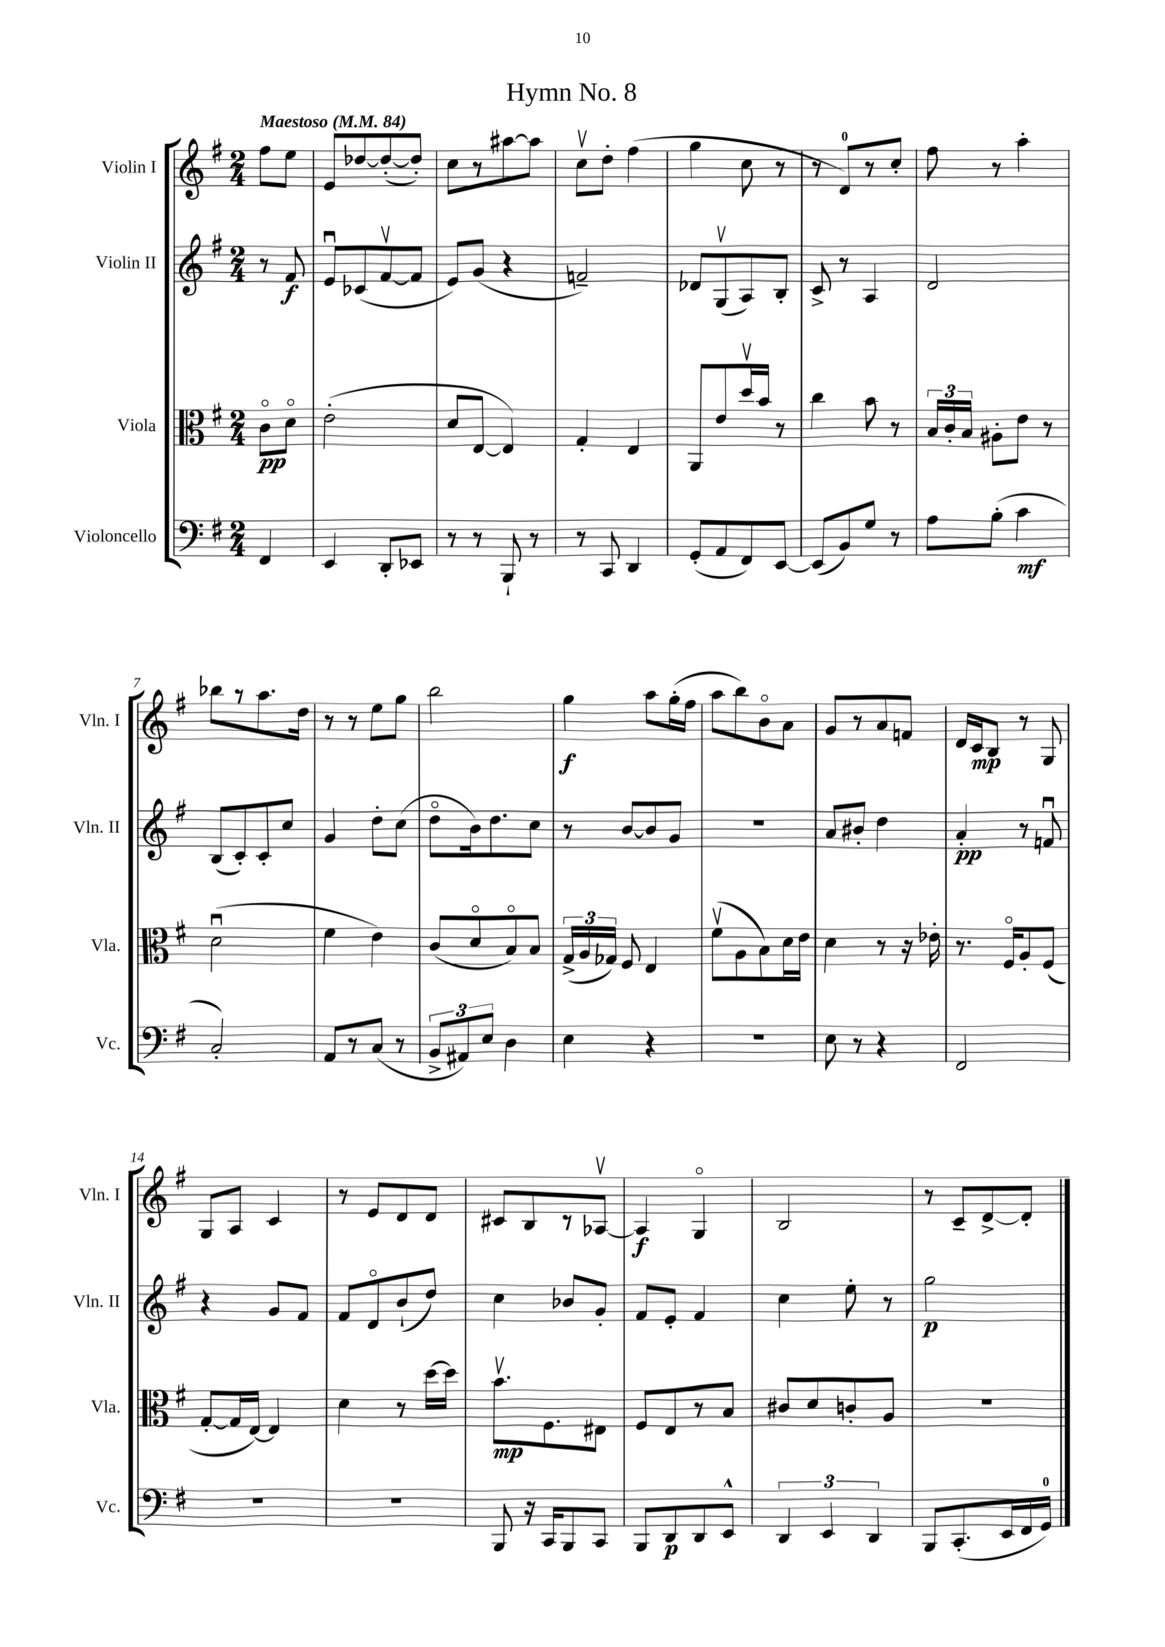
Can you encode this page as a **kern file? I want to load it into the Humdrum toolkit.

**kern	**dynam	**kern	**dynam	**kern	**dynam	**kern	**dynam
*part4	*part4	*part3	*part3	*part2	*part2	*part1	*part1
*staff4	*staff4	*staff3	*staff3	*staff2	*staff2	*staff1	*staff1
*I"Violoncello	*	*I"Viola	*	*I"Violin II	*	*I"Violin I	*
*I'Vc.	*	*I'Vla.	*	*I'Vln. II	*	*I'Vln. I	*
*clefF4	*	*clefC3	*	*clefG2	*	*clefG2	*
*k[f#]	*	*k[f#]	*	*k[f#]	*	*k[f#]	*
*M2/4	*	*M2/4	*	*M2/4	*	*M2/4	*
*MM84	*	*MM84	*	*MM84	*	*MM84	*
=	=	=	=	=	=	=	=
!	!	!	!	!	!	!LO:TX:a:B:t=Maestoso	!
4FF#/	.	8c\L	pp	8r	.	8ff#\L	.
.	.	8d\J	.	8f#/	f	8ee\J	.
=1	=1	=1	=1	=1	=1	=1	=1
4EE/	.	(2e'\	.	8eu/L	.	8e/L	.
.	.	.	.	(8c-X/	.	[8dd-X/	.
8DD'/L	.	.	.	[8f#v/	.	(8dd-'/_	.
8EE-X/J	.	.	.	8f#/J]	.	8dd-'/J])	.
=2	=2	=2	=2	=2	=2	=2	=2
8r	.	8d/L	.	8e/L)	.	8cc\L	.
8r	.	[8E/J	.	(8g/J	.	8r	.
8BBB`/	.	4E/])	.	4r	.	[8aa#X\	.
8r	.	.	.	.	.	8aa#\J]	.
=3	=3	=3	=3	=3	=3	=3	=3
8r	.	4G'/	.	2fn~/)	.	8ccv\L	.
8CC/	.	.	.	.	.	8dd'\J	.
4DD/	.	4E/	.	.	.	(4ff#\	.
=4	=4	=4	=4	=4	=4	=4	=4
(8GG'/L	.	8AA/L	.	8d-X/L	.	4gg\	.
8AA/	.	8e/	.	(8Gv/	.	.	.
8FF#/)	.	16ddv/L	.	8A/)	.	8cc\	.
.	.	16b/JJ	.	.	.	.	.
[8EE/J	.	8r	.	8B'/J	.	8r	.
=5	=5	=5	=5	=5	=5	=5	=5
(8EE/L]	.	4cc\	.	8c^/	.	8r	.
8BB/)	.	.	.	8r	.	8d/L)	.
8G/J	.	8b\	.	4A/	.	8r	.
8r	.	8r	.	.	.	8cc'/J	.
=6	=6	=6	=6	=6	=6	=6	=6
8A\L	.	24B/LL	.	2d/	.	8ff#\	.
.	.	24c'/	.	.	.	.	.
.	.	24B/JJ	.	.	.	.	.
(8B'\J	.	8A#X'\L	.	.	.	8r	.
4c\	mf	8e\J	.	.	.	4aa'\	.
.	.	8r	.	.	.	.	.
!!LO:LB:g=z
=7	=7	=7	=7	=7	=7	=7	=7
2C'/)	.	(2du\	.	(8B/L	.	8bb-X\L	.
.	.	.	.	8c'/)	.	8r	.
.	.	.	.	8c'/	.	8.aa\	.
.	.	.	.	8cc/J	.	.	.
.	.	.	.	.	.	16dd\Jk	.
=8	=8	=8	=8	=8	=8	=8	=8
8AA/L	.	4f#\	.	4g/	.	8r	.
8r	.	.	.	.	.	8r	.
(8C/J	.	4e\)	.	8dd'\L	.	8ee\L	.
8r	.	.	.	(8cc\J	.	8gg\J	.
=9	=9	=9	=9	=9	=9	=9	=9
12BB^/L	.	(8c/L	.	8dd\L	.	2bb\	.
12AA#X/)	.	.	.	.	.	.	.
.	.	8d/	.	16b\k)	.	.	.
12E/J	.	.	.	.	.	.	.
.	.	.	.	8.dd\	.	.	.
4D\	.	8B/)	.	.	.	.	.
.	.	8B/J	.	8cc\J	.	.	.
=10	=10	=10	=10	=10	=10	=10	=10
4E\	.	(24G^/LL	.	8r	.	4gg\	f
.	.	24A/	.	.	.	.	.
.	.	24G-X/JJ)	.	.	.	.	.
.	.	8F#/	.	[8b/L	.	.	.
4r	.	4E/	.	8b/]	.	8aa\L	.
.	.	.	.	8g/J	.	(16gg'\L	.
.	.	.	.	.	.	16ff#\JJ	.
=11	=11	=11	=11	=11	=11	=11	=11
2r	.	(8f#v\L	.	2r	.	8aa\L	.
.	.	8A\	.	.	.	8bb\)	.
.	.	8B\)	.	.	.	8b\	.
.	.	16d\L	.	.	.	8a\J	.
.	.	16e\JJ	.	.	.	.	.
=12	=12	=12	=12	=12	=12	=12	=12
8E\	.	4d\	.	8a/L	.	8g/L	.
8r	.	.	.	8b#X'/J	.	8r	.
4r	.	8r	.	4dd\	.	8a/	.
.	.	16r	.	.	.	8fn/J	.
.	.	16e-X'\	.	.	.	.	.
=13	=13	=13	=13	=13	=13	=13	=13
2FF#/	.	8.r	.	4a'/	pp	16d/LL	.
.	.	.	.	.	.	16c/J	mp
.	.	.	.	.	.	8B/J	.
.	.	16F#/KL	.	.	.	.	.
.	.	8A'/	.	8r	.	8r	.
.	.	(8F#/J	.	8fnu/	.	8G/	.
!!LO:LB:g=z
=14	=14	=14	=14	=14	=14	=14	=14
2r	.	[8G'/L	.	4r	.	8G/L	.
.	.	16G/L]	.	.	.	8A/J	.
.	.	[16E/JJ)	.	.	.	.	.
.	.	4E/]	.	8g/L	.	4c/	.
.	.	.	.	8f#/J	.	.	.
=15	=15	=15	=15	=15	=15	=15	=15
2r	.	4d\	.	8f#/L	.	8r	.
.	.	.	.	8d/	.	8e/L	.
.	.	8r	.	(8b`/	.	8d/	.
.	.	[16dd\LL	.	8dd/J)	.	8d/J	.
.	.	16dd\JJ]	.	.	.	.	.
=16	=16	=16	=16	=16	=16	=16	=16
8BBB/	.	8.bv\L	mp	4cc\	.	8c#X/L	.
16r	.	.	.	.	.	8B/	.
16CC/KL	.	8.F#\	.	.	.	.	.
8BBB/	.	.	.	8b-X/L	.	8r	.
8CC/J	.	8E#X\J	.	8g'/J	.	[8A-Xv/J	.
=17	=17	=17	=17	=17	=17	=17	=17
8BBB/L	.	8F#/L	.	8f#/L	.	4A-/]	f
8DD/	p	8E/	.	8e'/J	.	.	.
8DD/	.	8r	.	4f#/	.	4G/	.
8EE^^/J	.	8B/J	.	.	.	.	.
=18	=18	=18	=18	=18	=18	=18	=18
6DD/	.	8c#X/L	.	4cc\	.	2B/	.
.	.	8d/	.	.	.	.	.
6EE/	.	.	.	.	.	.	.
.	.	8cn'/	.	8ee'\	.	.	.
6DD/	.	.	.	.	.	.	.
.	.	8A/J	.	8r	.	.	.
=19	=19	=19	=19	=19	=19	=19	=19
8BBB/L	.	2r	.	2gg\	p	8r	.
(8.CC'/	.	.	.	.	.	8c~/L	.
.	.	.	.	.	.	[8d^/	.
16EE/L	.	.	.	.	.	.	.
16FF#/	.	.	.	.	.	8d'/J]	.
16GG/JJ)	.	.	.	.	.	.	.
==	==	==	==	==	==	==	==
*-	*-	*-	*-	*-	*-	*-	*-
